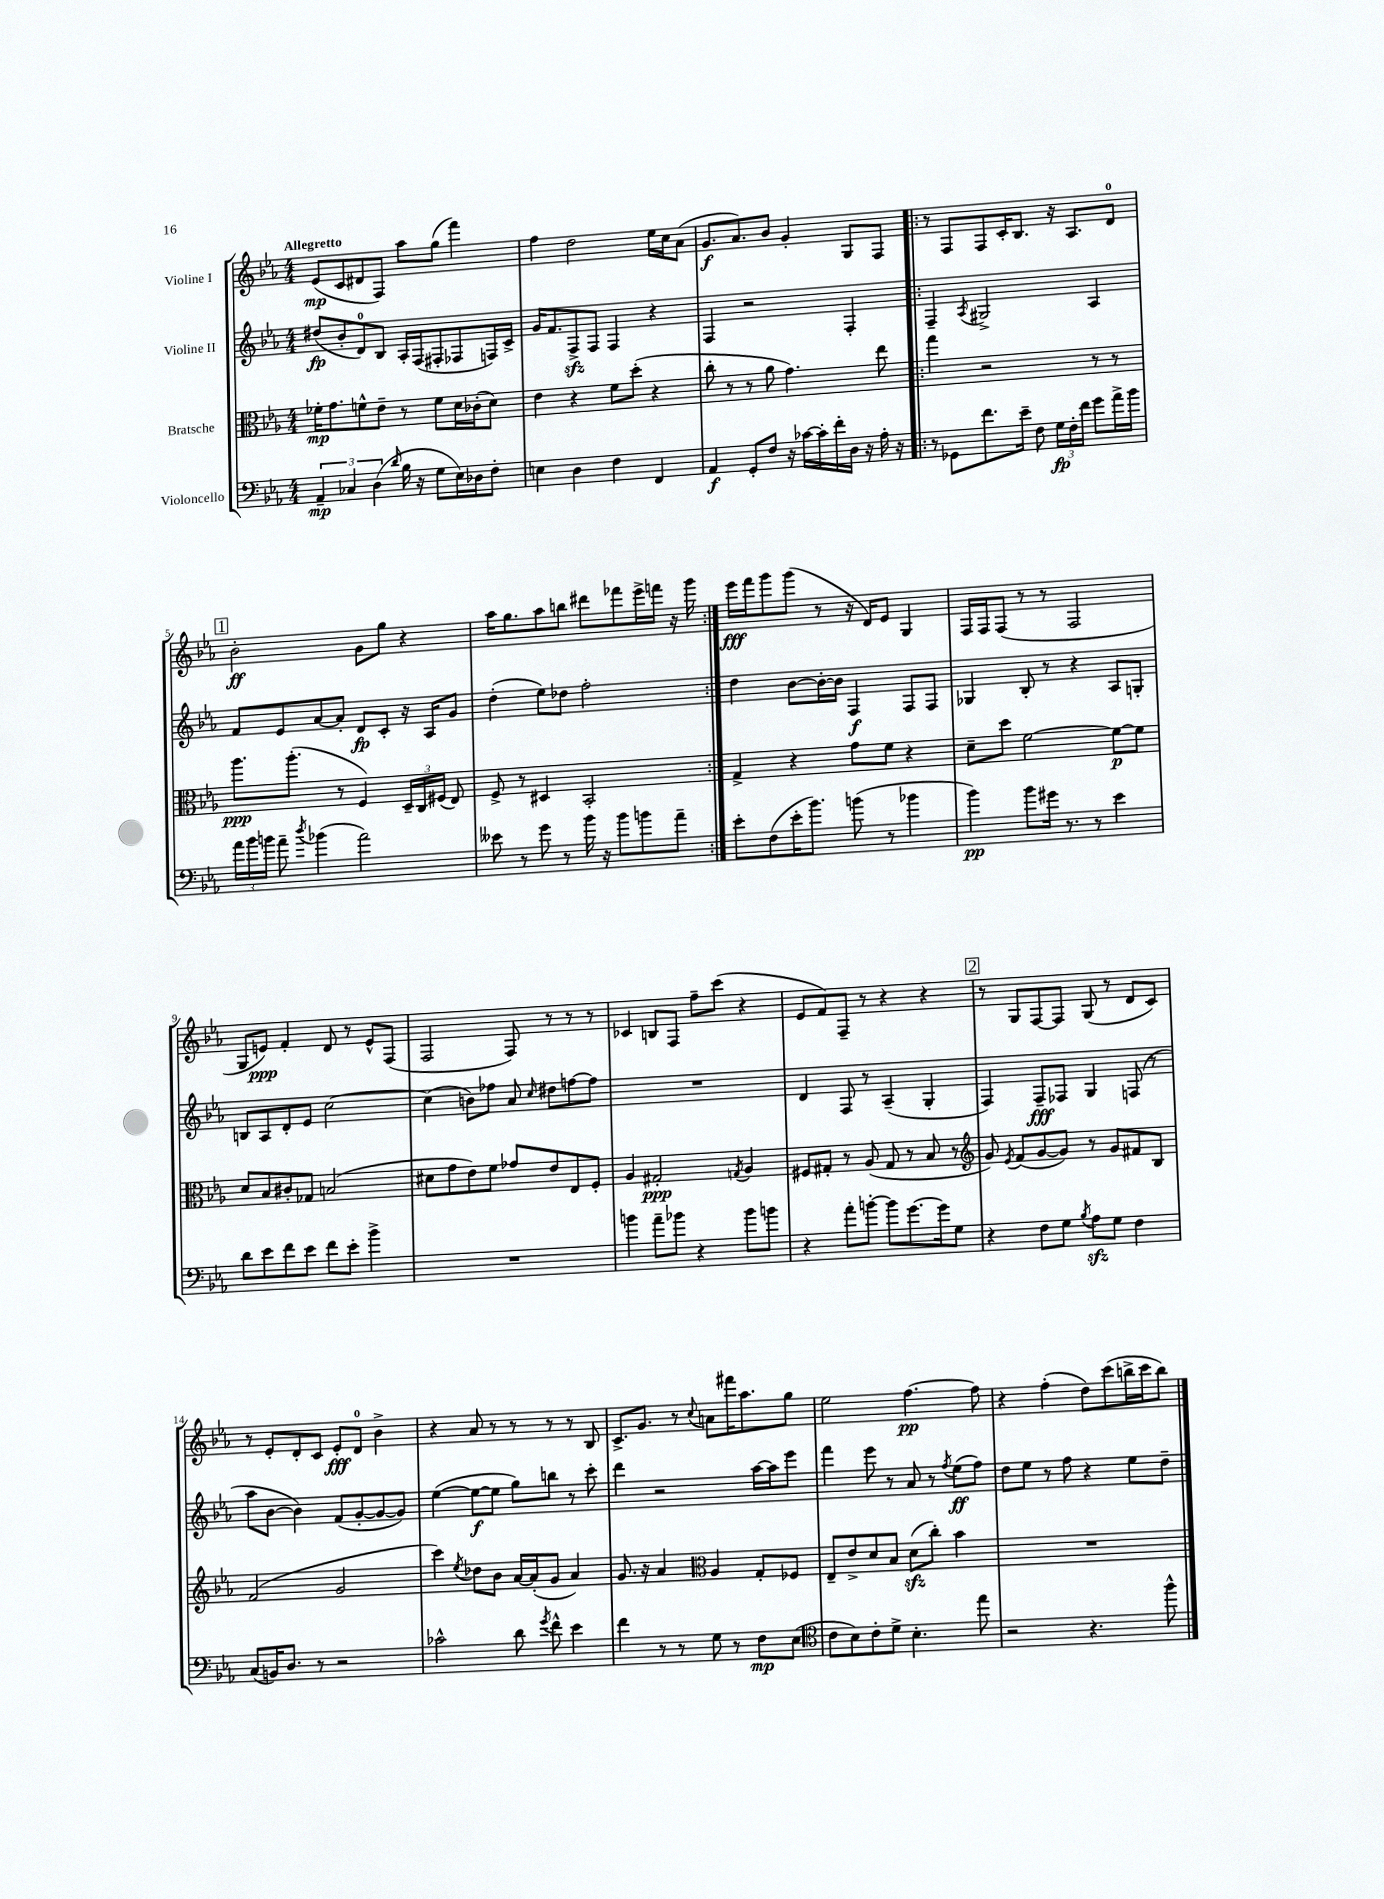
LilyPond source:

<<
\new StaffGroup <<
\new Staff = "s0" \with { instrumentName = "Violine I" } {
    \clef treble \key ees \major \numericTimeSignature \time 4/4 \tempo "Allegretto"
    \autoBeamOff ees'8[\mp( c'8 dis'8 f8]) aes''8[ g''8]( f'''4) |
    f''4 d''2 ees''16[ c''16 aes'8]( |
    g'8.[\f aes'8.) bes'8] g'4-. g8[ f8] |
    \repeat volta 2 { r8 f8[ f8 c'16-. bes8.] r16 aes8.[ d'8]-0 |
    \mark \markup { \box "1" } bes'2-.\ff g'8[ g''8] r4 |
    aes''16[ g''8. aes''8 b''8] dis'''8[ fes'''8 ees'''16-> f'''16] r16 g'''16 | }
    ees'''16[\fff f'''16 g'''8 g'''8]( r8 r16 d'16[) ees'8] g4 |
    f16[ f16 f8]( r8 r8 f2 |
    g8[ e'8]\ppp) f'4-. d'8 r8 e'8[-^ f8]( |
    f2 f8) r8 r8 r8 |
    ces'4 b8[ f8] f''8[-- c'''8]( r4 |
    ees'8[ f'8) f8]-- r8 r4 r4 |
    \mark \markup { \box "2" } r8 g8[ f8~ f8] g8( r8 d'8[ c'8]) |
    r8 ees'8[-. d'8-. c'8] ees'8[-.\fff d'8]-0 bes'4-> |
    r4 aes'8 r8 r8 r8 r8 bes8 |
    c'8.[-> g'8.] r8 \appoggiatura { c''8 } a'8[ fis'''16 aes''8. g''8] |
    ees''2 f''4.~\pp f''8 |
    r4 f''4-.( d''8[) c'''8( b''16-> c'''16 b''8]) \bar "|." |
}
\new Staff = "s1" \with { instrumentName = "Violine II" } {
    \clef treble \key ees \major \numericTimeSignature \time 4/4
    \autoBeamOff dis''8[\fp( bes'8-. d'8-0) bes8] aes16[-. f16( fis8-. fes8 f16) c'16]-> |
    g'16[ f'8. f8->\sfz f8] f4 r4 |
    f4 r2 f4-. |
    \repeat volta 2 { f4-- \acciaccatura { aes8 } gis2-> aes4 |
    \mark \markup { \box "1" } f'8[ ees'8 aes'8~ aes'8]-. d'8[\fp c'8]-. r16 aes16[ g'8] |
    d''4-.( ees''8[) des''8] f''2-. | }
    d''4 bes'8[~ bes'16~-. bes'16] f4\f f8[ f8] |
    ges4 bes8-. r8 r4 aes8[ g8]-. |
    b8[ aes8 d'8-. ees'8] c''2~ |
    c''4( b'8[) fes''8] aes'8 \grace { c''16 } dis''8[ f''8~ f''8] |
    R1 |
    d'4 f8 r8 aes4--( g4-. |
    \mark \markup { \box "2" } f4) f8[--\fff fes8] g4 f8( r8 |
    aes''8[ bes'8]~ bes'4) f'8[( g'8~-. g'8~ g'8]) |
    ees''4~( ees''8[~\f ees''8] g''8[) b''8] r8 c'''8-. |
    d'''4 r2 aes''16[~ aes''16 ees'''8] |
    f'''4 ees'''8 r8 aes'8 r8 \acciaccatura { f''8 } ees''8[\ff( f''8]) |
    d''8[ ees''8] r8 f''8 r4 ees''8[ d''8]-- \bar "|." |
}
\new Staff = "s2" \with { instrumentName = "Bratsche" } {
    \clef alto \key ees \major \numericTimeSignature \time 4/4
    \autoBeamOff fes'16[-.\mp g'8. f'8-^ ees'8]-- r8 f'8[ d'16 ces'16-.( d'8]) |
    ees'4 r4 f'8[ d''8]-.( r4 |
    c''8-. r8 r8 aes'8 g'4.) ees''8 |
    \repeat volta 2 { g''4 r2 r8 r8 |
    \mark \markup { \box "1" } aes''8.[\ppp aes''8.]-.( r8 f4) \tuplet 3/2 { d16[-- c16 fis16]( } ees8) |
    f8-> r8 dis4 bes,2-. | }
    g4-> r4 g'8[ f'8] r4 |
    d'8[-- d''8] f'2~ f'8[~\p f'8] |
    d'8[ bes8 cis'8-. ges8] b2( |
    dis'8[ g'8 ees'8) f'8] ges'8[ ees'8 ees8 f8]-. |
    aes4 gis2-.\ppp \acciaccatura { g8 } aes4 |
    fis8[ gis8]-. r8 aes8( gis8 r8 bes8 r8 |
    \mark \markup { \box "2" } \clef treble g'8) \acciaccatura { ees'8 } f'8[( g'8~ g'8]) r8 g'8[ fis'8 bes8] |
    f'2( g'2 |
    c'''4) \acciaccatura { ees''8 } des''8[ bes'8] aes'16[~ aes'16-.( g'8] aes'4) |
    g'8. r16 aes'4 \clef alto aes4 g8[-. fes8] |
    ees8[-- ees'8-> d'8 bes8] d'8[\sfz( c''8]-.) bes'4 |
    R1 \bar "|." |
}
\new Staff = "s3" \with { instrumentName = "Violoncello" } {
    \clef bass \key ees \major \numericTimeSignature \time 4/4
    \autoBeamOff \tuplet 3/2 { aes,4--\mp ces4 d4( } \grace { d'16 } bes16 r16 g8[ ees16) des16 f8]-. |
    e4 d4 f4 f,4 |
    aes,4\f g,8[-. f8] r16 ces'16[~ ces'16-. f'16-. d16] r16 aes16-. r16 |
    \repeat volta 2 { r8 ges,8[ f'8. ees'16]-- f8 \tuplet 3/2 { g16[\fp f16-. f'16] } g'8[ aes'16-> bes'16] |
    \mark \markup { \box "1" } \tuplet 3/2 { aes'16[ bes'16 b'16] } aes'8-- \acciaccatura { d''8 } bes'4( aes'2) |
    eeses'8 r8 g'8 r8 bes'16 r16 bes'8[ b'8 aes'8]-- | }
    ees'8[-. f8( ees'16-. bes'8.]) b'8( r8 bes'4 |
    bes'4\pp) bes'8[ gis'16] r8. r8 ees'4 |
    d'8[ ees'8 f'8 ees'8] f'8[ ees'8]-. bes'4-> |
    R1 |
    b'4 aes'8[-- bes'8] r4 bes'8[ b'8] |
    r4 aes'8[-. b'8]~-. b'8[ g'8.~ g'16 g8] |
    \mark \markup { \box "2" } r4 f8[ g8] \acciaccatura { bes8 } aes8[\sfz g8] f4 |
    c8[( b,16) d8.] r8 r2 |
    ces'2-^ d'8 \acciaccatura { g'8 } f'8-^ ees'4 |
    f'4 r8 r8 g8 r8 f8[\mp ees8]( |
    \clef tenor c'8[ bes8) c'8-. d'8]-> bes4.-. ees''8 |
    r2 r4. f''8-^ \bar "|." |
}
>>
>>
